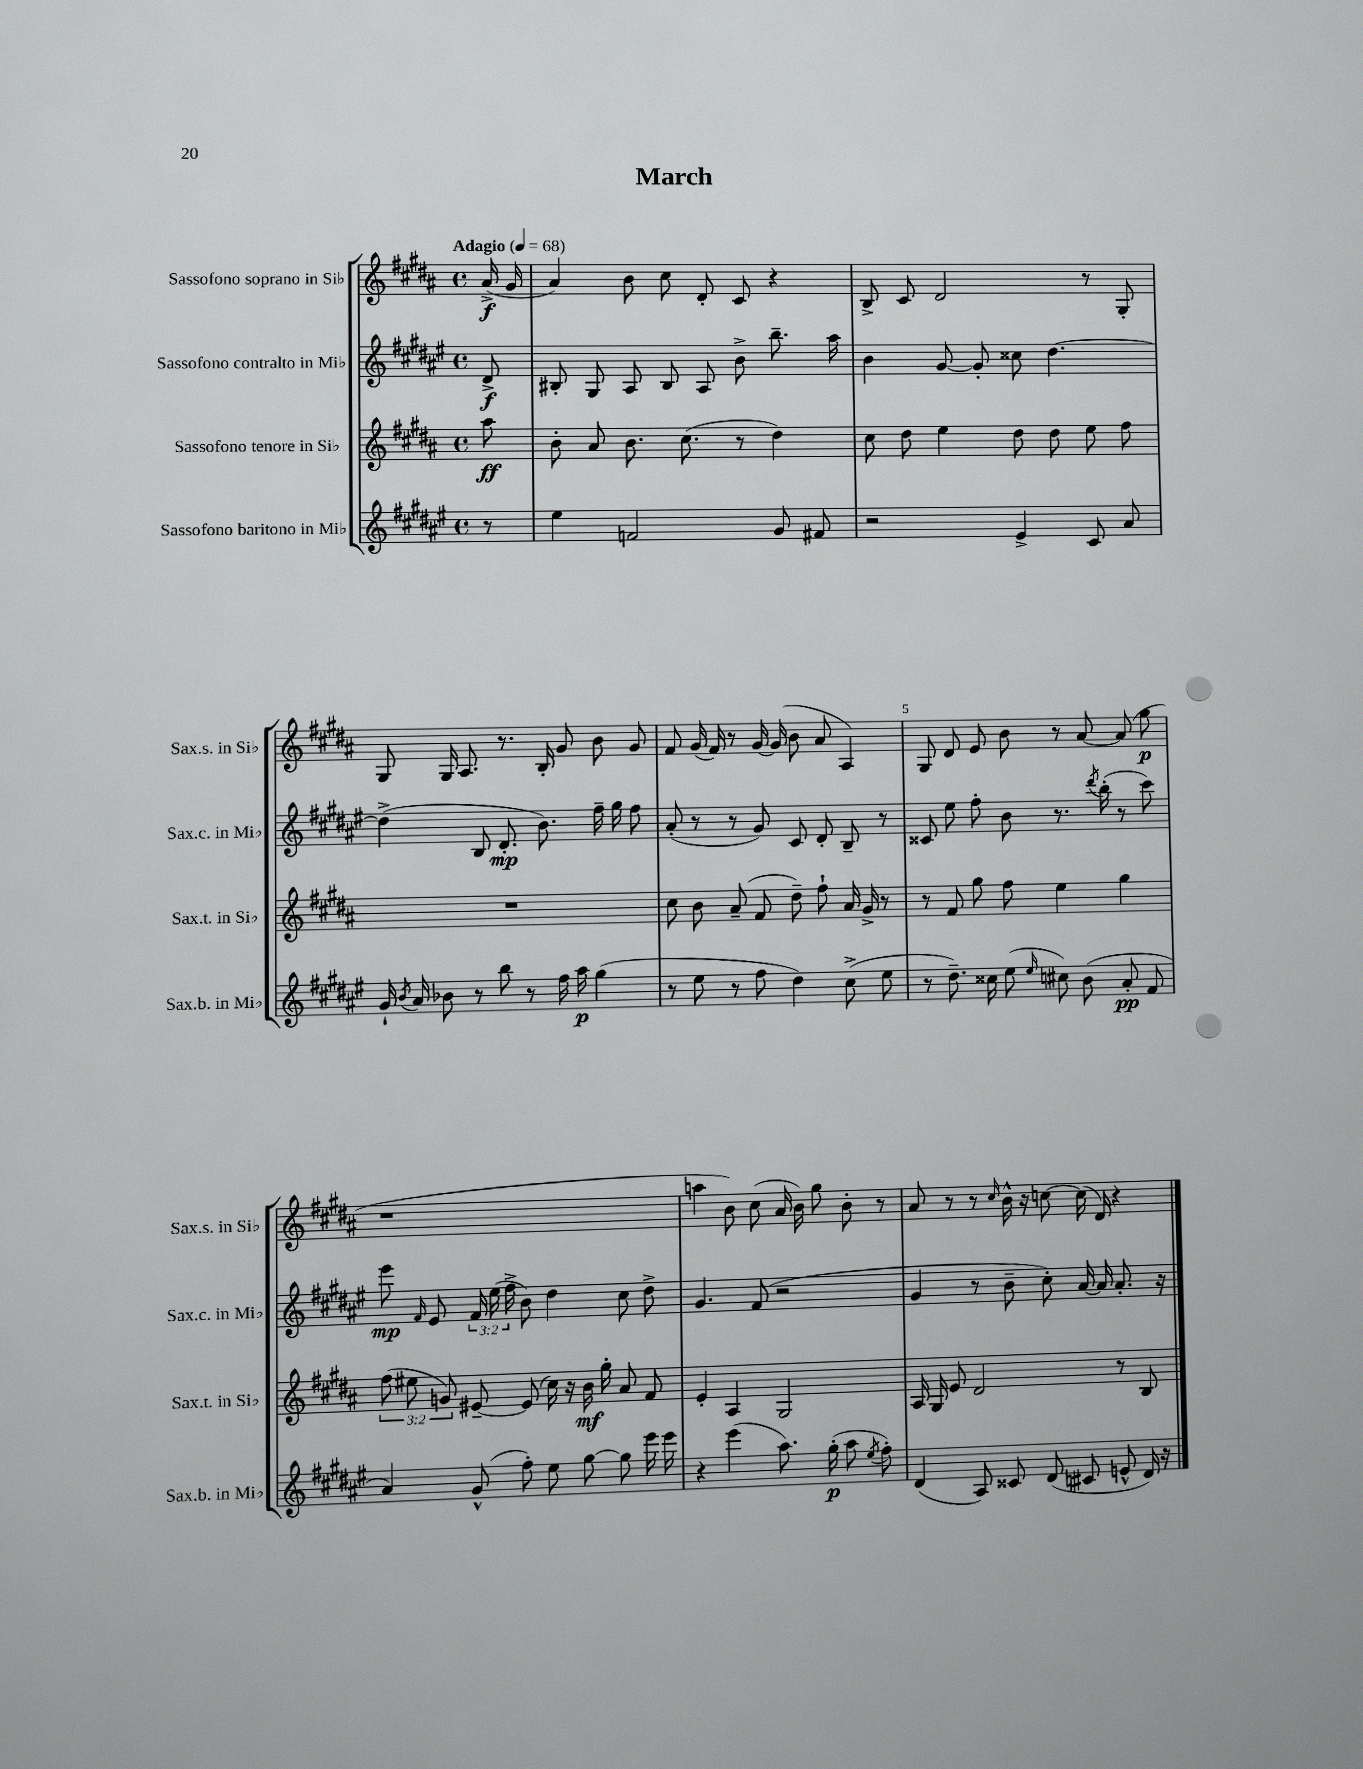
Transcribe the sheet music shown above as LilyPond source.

\header { title = "March" }
<<
\new StaffGroup <<
\new Staff = "s0" \with { instrumentName = "Sassofono soprano in Sib" shortInstrumentName = "Sax.s. in Sib" } {
    \clef treble \key b \major \defaultTimeSignature \time 4/4 \partial 8 \tempo "Adagio" 4 = 68
    \autoBeamOff ais'16->\f( gis'16 |
    ais'4) b'8 cis''8 dis'8-. cis'8 r4 |
    b8-> cis'8 dis'2 r8 gis8-. |
    gis8 gis16 ais8. r8. b16-. gis'8 b'8 gis'8 |
    fis'8 gis'16( fis'16) r8 gis'16~ gis'16( b'8 ais'8 ais4) |
    gis8 dis'8 e'8 b'8 r8 ais'8~ ais'8( gis''8\p |
    r1 |
    a''4 b'8) cis''8( ais'16 b'16) gis''8 b'8-. r8 |
    ais'8 r8 r8 \grace { cis''16 } b'16-^ r16 c''8~ c''16( dis'16) r4 \bar "|." |
}
\new Staff = "s1" \with { instrumentName = "Sassofono contralto in Mib" shortInstrumentName = "Sax.c. in Mib" } {
    \clef treble \key fis \major \defaultTimeSignature \time 4/4 \override Staff.TupletNumber.text = #tuplet-number::calc-fraction-text \partial 8
    \autoBeamOff dis'8->\f |
    bis8-. gis8 ais8 bis8 ais8 b'8-> b''8.-- ais''16 |
    b'4 gis'8~ gis'8-. cisis''8 dis''4.~ |
    dis''4->( b8 dis'8.-.\mp b'8.) fis''16-- gis''16 fis''8 |
    ais'8-.( r8 r8 gis'8) cis'8 dis'8-. b8-- r8 |
    cisis'8 eis''8 fis''8-. b'8 r8. \acciaccatura { dis'''8 } b''16-.( r8 cis'''8) |
    eis'''8\mp \grace { fis'16 } eis'8 \tuplet 3/2 { fis'16 eis''16( fis''16-> } b'8) dis''4 cis''8 dis''8-> |
    gis'4. fis'8( r2 |
    gis'4 r8 b'8-- cis''8-.) ais'16~ ais'16 ais'8.-. r16 \bar "|." |
}
\new Staff = "s2" \with { instrumentName = "Sassofono tenore in Sib" shortInstrumentName = "Sax.t. in Sib" } {
    \clef treble \key b \major \defaultTimeSignature \time 4/4 \override Staff.TupletNumber.text = #tuplet-number::calc-fraction-text \partial 8
    \autoBeamOff ais''8\ff |
    b'8-. ais'8 b'8. cis''8.( r8 dis''4) |
    cis''8 dis''8 e''4 dis''8 dis''8 e''8 fis''8 |
    R1 |
    cis''8 b'8 ais'8--( fis'8 dis''8--) fis''8-! ais'16 gis'16-> r8 |
    r8 fis'8 gis''8 fis''8 e''4 gis''4 |
    \tuplet 3/2 { fis''8( eis''8 g'8) } eis'8~-- eis'8( cis''16) r16 b'16\mf gis''16-. ais'8 fis'8 |
    e'4-. ais4 gis2 |
    ais16 gis16 e'8 dis'2 r8 b8 \bar "|." |
}
\new Staff = "s3" \with { instrumentName = "Sassofono baritono in Mib" shortInstrumentName = "Sax.b. in Mib" } {
    \clef treble \key fis \major \defaultTimeSignature \time 4/4 \partial 8
    \autoBeamOff r8 |
    eis''4 f'2 gis'8 fis'8 |
    r2 eis'4-> cis'8 ais'8 |
    gis'16-! \acciaccatura { b'8 } ais'16 bes'8 r8 b''8 r8 fis''16 ais''16\p gis''4( |
    r8 eis''8 r8 fis''8 dis''4) cis''8->( eis''8 |
    r8 dis''8.--) cisis''16 eis''8( \grace { eis''16 } cis''8) b'8( ais'8-.\pp fis'8 |
    ais'4) gis'8-^( fis''8-.) eis''8 gis''8~ gis''8 eis'''16 eis'''16 |
    r4 eis'''4( ais''8.) gis''16-.\p( ais''8 \acciaccatura { eis''8 } fis''8-.) |
    dis'4( ais8) cisis'8 dis'8( cis'8 e'8-^ dis'16) r16 \bar "|." |
}
>>
>>
\layout { \context { \Score \override BarNumber.break-visibility = ##(#f #t #t) barNumberVisibility = #(every-nth-bar-number-visible 5) } }
